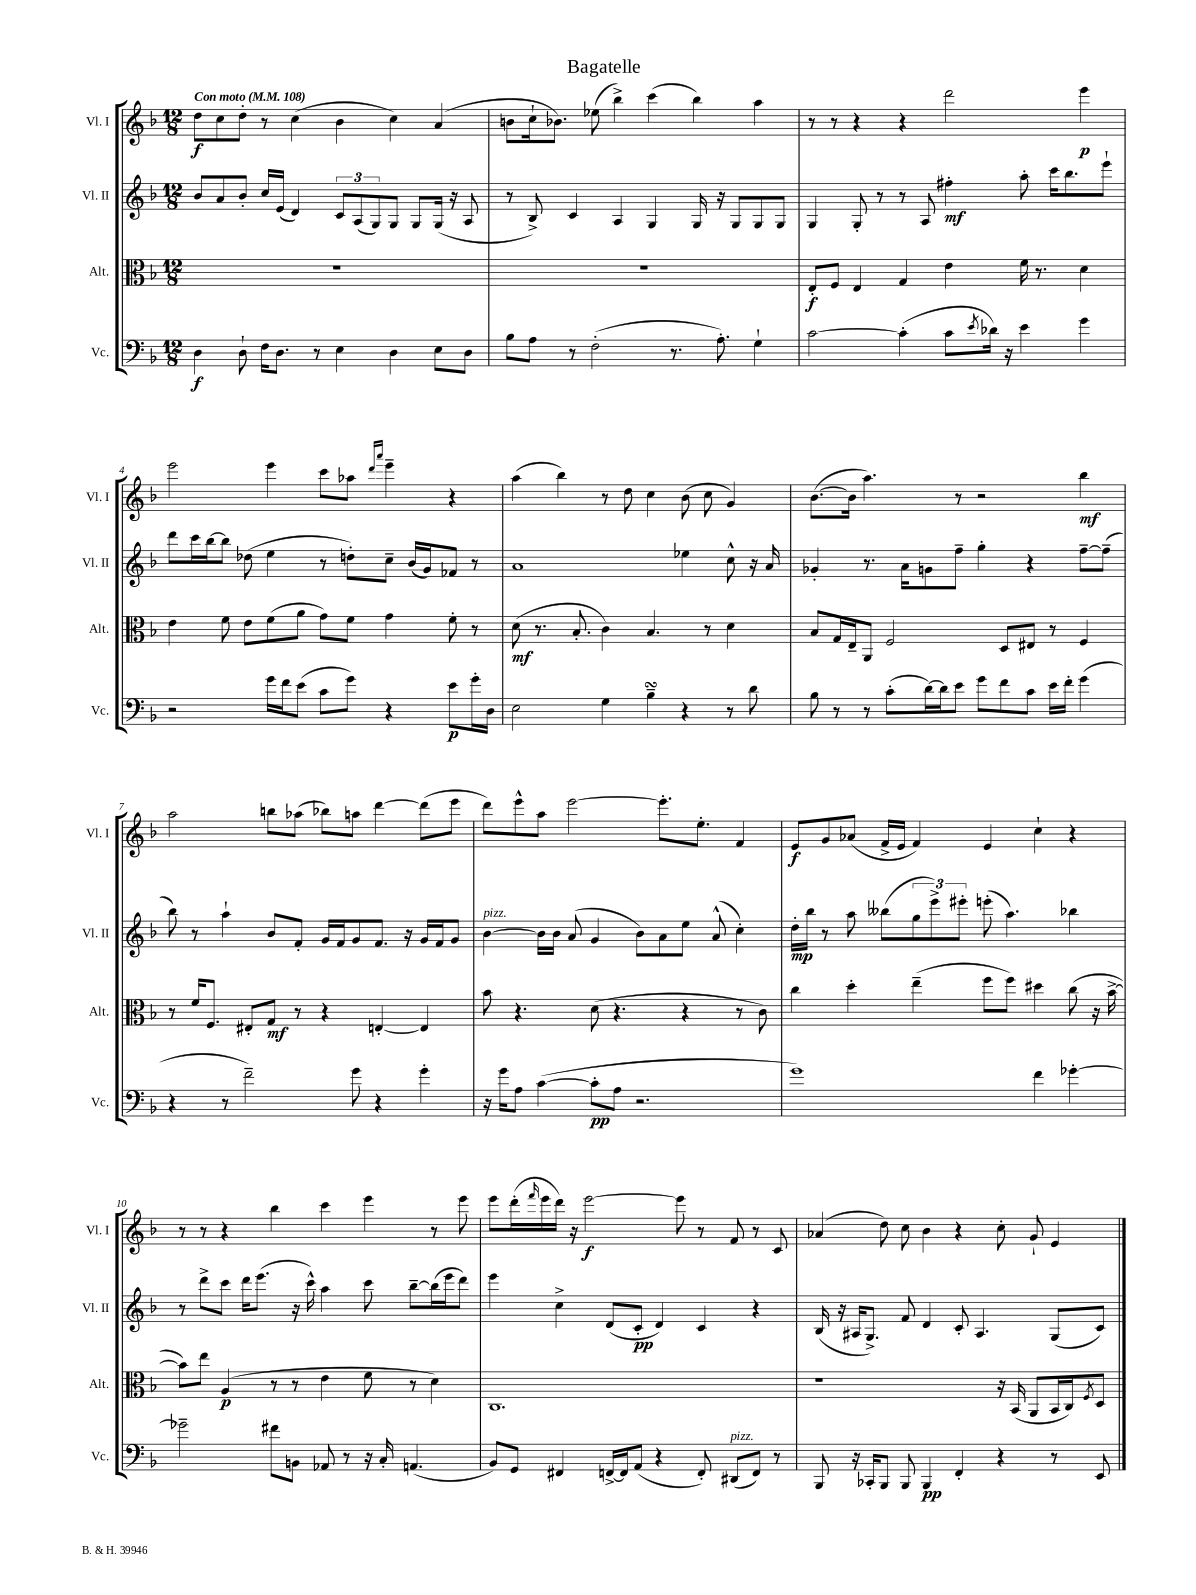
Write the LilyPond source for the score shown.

\header { title = "Bagatelle" }
<<
\new StaffGroup <<
\new Staff = "s0" \with { instrumentName = "Vl. I" shortInstrumentName = "Vl. I" } {
    \clef treble \key f \major \numericTimeSignature \time 12/8 \tempo "Con moto" 4 = 108
    d''8\f c''8 d''8-. r8 c''4( bes'4 c''4) a'4( |
    b'8 c''16-! bes'8.) ees''8( bes''4->) c'''4( bes''4) a''4 |
    r8 r8 r4 r4 d'''2 e'''4\p |
    e'''2 e'''4 c'''8 aes''8 \grace { d'''16 a'''16 } e'''4-- r4 |
    a''4( bes''4) r8 d''8 c''4 bes'8( c''8 g'4) |
    bes'8.~( bes'16 a''4.) r8 r2 bes''4\mf |
    a''2 b''8 aes''8( bes''8) a''8 d'''4~ d'''8( e'''8 |
    d'''8) e'''8-^ a''8 e'''2~ e'''8.-. e''8.-. f'4 |
    e'8\f g'8 aes'8( f'16-> e'16 f'4) e'4 c''4-! r4 |
    r8 r8 r4 bes''4 c'''4 e'''4 r8 e'''8 |
    e'''8 d'''16-.( \grace { f'''16 } e'''16 d'''16) r16 e'''2~\f e'''8 r8 f'8 r8 c'8 |
    aes'4( d''8) c''8 bes'4 r4 c''8-. g'8-! e'4 \bar "|." |
}
\new Staff = "s1" \with { instrumentName = "Vl. II" shortInstrumentName = "Vl. II" } {
    \clef treble \key f \major \numericTimeSignature \time 12/8
    bes'8 a'8 bes'8-. c''16 e'16( d'4) \tuplet 3/2 { c'8 a8( g8) } g8 g8 g16( r16 a8 |
    r8 bes8->) c'4 a4 g4 g16 r16 g8 g8 g8 |
    g4 g8-. r8 r8 a8 fis''4-.\mf a''8-. c'''16 bes''8. e'''8-! |
    d'''8 c'''16 bes''16~ bes''8 des''8( e''4 r8 d''8-.) c''8-- bes'16( g'16) fes'8 r8 |
    a'1 ees''4 c''8-^ r16 a'16 |
    ges'4-. r8. a'16 g'8 f''8-- g''4-. r4 f''8~-- f''8--( |
    bes''8) r8 a''4-! bes'8 f'8-. g'16 f'16 g'8 f'8. r16 g'16 f'16 g'8 |
    bes'4~^\markup { \italic "pizz." } bes'16 bes'16 a'8( g'4 bes'8) a'8 e''8 a'8-^( c''4-.) |
    d''16-.\mp bes''16 r8 a''8 beses''8( \tuplet 3/2 { g''8 e'''8->) eis'''8-. } e'''8-.( a''4.) bes''4 |
    r8 d'''8-> c'''8 d'''16 e'''8.( r16 c'''16-^) a''4 c'''8 bes''8~-- bes''16( e'''16 d'''8) |
    e'''4 c''4-> d'8( c'8-.\pp d'4) c'4 r4 |
    bes16( r16 ais16 g8.->) f'8 d'4 c'8-. ais4. g8( c'8) \bar "|." |
}
\new Staff = "s2" \with { instrumentName = "Alt." shortInstrumentName = "Alt." } {
    \clef alto \key f \major \numericTimeSignature \time 12/8
    R1. |
    R1. |
    e8-.\f f8 e4 g4 e'4 f'16 r8. d'4 |
    e'4 f'8 e'8 f'8( a'8 g'8) f'8 g'4 f'8-. r8 |
    d'8\mf( r8. bes8.-. c'4) bes4. r8 d'4 |
    bes8 g16 e16-- a,8 f2 d8 eis8 r8 f4 |
    r8 f'16 f8. eis8-. g8\mf r8 r4 e4~-. e4 |
    bes'8 r4. d'8( r4. r4 r8 c'8) |
    c''4 d''4-. e''4--( f''8 f''8) dis''4 c''8( r16 bes'16~-> |
    bes'8) e''8 a4\p( r8 r8 e'4 f'8 r8 d'4) |
    c1. |
    r1 r16 bes,16( a,8 bes,16 c16) \acciaccatura { f8 } d8 \bar "|." |
}
\new Staff = "s3" \with { instrumentName = "Vc." shortInstrumentName = "Vc." } {
    \clef bass \key f \major \numericTimeSignature \time 12/8
    d4\f d8-! f16 d8. r8 e4 d4 e8 d8 |
    bes8 a8 r8 f2-.( r8. a8.-.) g4-! |
    c'2~ c'4-.( c'8 \acciaccatura { e'8 } des'16) r16 e'4 g'4 |
    r2 g'16 f'16 e'8( c'8 g'8) r4 e'8\p g'16-. d16 |
    e2 g4 bes4--\turn r4 r8 d'8 |
    bes8 r8 r8 c'8-.( d'16~) d'16 e'8 g'8 f'8 c'8 e'16 f'16-. g'4( |
    r4 r8 f'2--) g'8 r4 g'4-. |
    r16 g'16 a8 c'4~( c'8-.\pp a8 r2. |
    g'1) f'4 ges'4~-. |
    ges'2-- fis'8 b,8 aes,8 r8 r16 c16-. a,4.( |
    bes,8) g,8 fis,4 f,16~-> f,16 a,8( r4 f,8-.) dis,8^\markup { \italic "pizz." }( f,8) r8 |
    bes,,8 r16 ces,16-. bes,,8 bes,,8 bes,,4\pp f,4-. r4 r8 e,8 \bar "|." |
}
>>
>>
